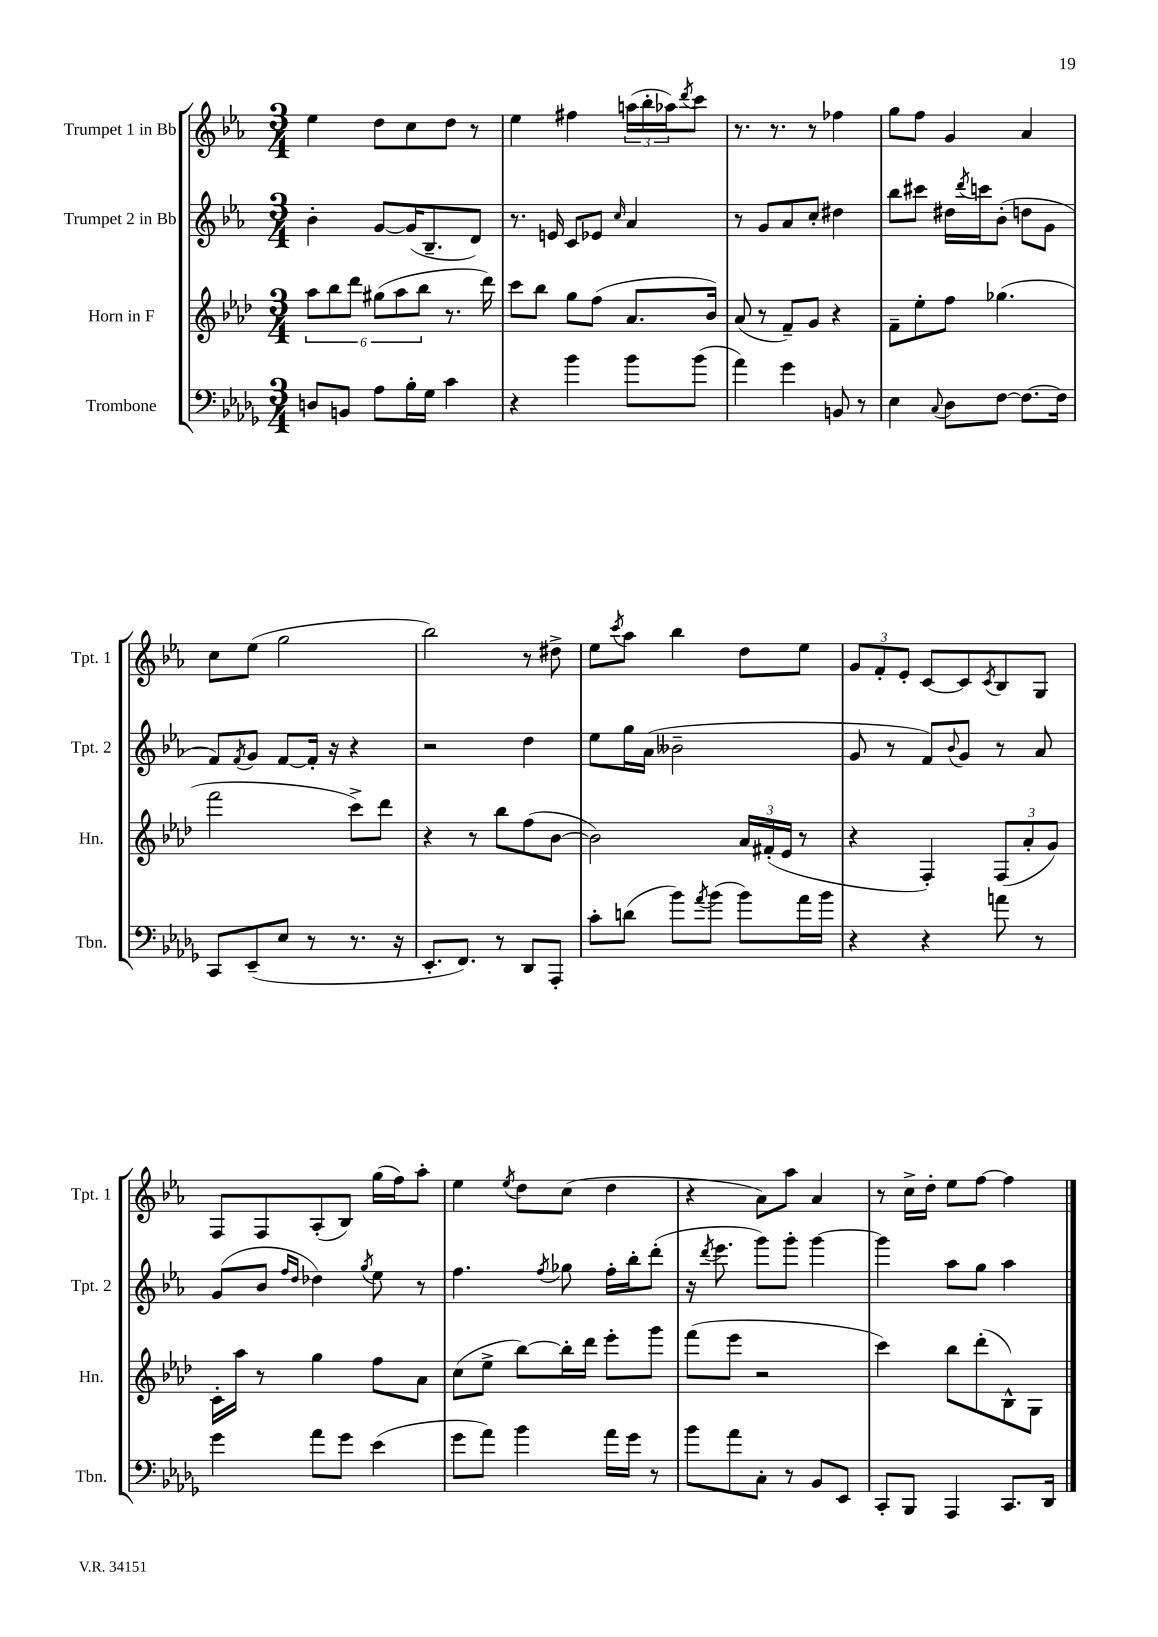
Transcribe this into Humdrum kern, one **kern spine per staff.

**kern	**kern	**kern	**kern
*staff4	*staff3	*staff2	*staff1
*clefF4	*clefG2	*clefG2	*clefG2
*k[b-e-a-d-g-]	*k[b-e-a-d-]	*k[b-e-a-]	*k[b-e-a-]
*M3/4	*M3/4	*M3/4	*M3/4
8D	12aa-	4b-'	4ee-
.	12bb-	.	.
8BB	.	.	.
.	12ddd-	.	.
8A-	(12gg#	[8g	8dd
.	12aa-	.	.
16B-'	.	(16g]	8cc
.	12bb-	.	.
16G-	.	8.B-~	.
4c	8.r	.	8dd
.	.	8d)	8r
.	16ddd-)	.	.
=	=	=	=
4r	8ccc	8.r	4ee-
.	8bb-	.	.
.	.	16e	.
4b-	8gg	8c	4ff#
.	(8ff	8e-	.
.	.	16qqcc	.
8b-	8.a-	4a-	(24aa
.	.	.	24bb-'
.	.	.	24aa-)
.	.	.	8qddd
(8b-	.	.	8ccc
.	16b-)	.	.
=	=	=	=
4a-)	(8a-	8r	8.r
.	8r	8g	.
.	.	.	8.r
4g-	8f~)	8a-	.
.	8g	8cc'	8r
8BB	4r	4dd#	4ff-
8r	.	.	.
=	=	=	=
4E-	8f~	8bb-	8gg
.	8ee-'	8ccc#	8ff
8qqC	.	.	.
8D-	8ff	16dd#	4g
.	.	8qddd	.
.	.	16ccc	.
[8F	(4.gg-	(8b-'	.
8.F_	.	8dd	4a-
.	.	8g	.
16F]	.	.	.
=	=	=	=
8CC	2fff	8f)	8cc
.	.	8qf	.
(8EE-~	.	8g	(8ee-
8E-	.	[8f	2gg
8r	.	16f']	.
.	.	16r	.
8.r	8ccc^)	4r	.
.	8ddd-	.	.
16r	.	.	.
=	=	=	=
8.EE-'	4r	2r	2bb-)
8.FF)	.	.	.
.	8r	.	.
8r	8bb-	.	.
8DD-	(8ff	4dd	8r
8AAA-'	[8b-	.	8dd#^
=	=	=	=
8c'	2b-])	8ee-	8ee-
.	.	.	8qccc
(8d	.	16gg	8aa-
.	.	(16a-	.
8b-)	.	2b--~	4bb-
8qa-	.	.	.
(8b-	.	.	.
8b-)	24a-	.	8dd
.	(24f#'	.	.
.	24e-	.	.
16a-	8r	.	8ee-
16b-	.	.	.
=	=	=	=
4r	4r	8g	12g
.	.	.	12f'
.	.	8r	.
.	.	.	12e-'
4r	4F')	8f)	[8c
.	.	8qqb-	.
.	.	8g	8c]
.	.	.	8qc
8a	(12F	8r	8B-
.	12a-'	.	.
8r	.	8a-	8G
.	12g)	.	.
=	=	=	=
4g-	16c'	(8g	8F
.	16aa-	.	.
.	8r	8b-	8F
.	.	16qqff	.
.	.	16qqdd	.
8a-	4gg	4dd-)	(8A-'
8g-	.	.	8B-)
.	.	8qgg	.
(4e-	8ff	8ee-	(16gg
.	.	.	16ff)
.	8a-	8r	8aa-'
=	=	=	=
8g-	(8cc	4.ff	4ee-
8a-)	8ee-^	.	.
.	.	.	8qee-
4b-	[8bb-)	.	8dd
.	.	8qff	.
.	16bb-']	8gg-	(8cc
.	16ddd-	.	.
16a-	8eee-'	16ff'	4dd
16g-	.	16bb-'	.
8r	8ggg	(8ddd'	.
=	=	=	=
8b-	(8fff	16r	4r
.	.	8qddd	.
.	.	8.eee-	.
8a-	8eee-	.	.
8C'	2r	8ggg)	8a-)
8r	.	8ggg'	8aa-
8BB-	.	[4ggg	4a-
8EE-	.	.	.
=	=	=	=
8CC'	4ccc)	4ggg]	8r
8BBB-	.	.	16cc^
.	.	.	16dd'
4AAA-	8bb-	8aa-	8ee-
.	(8ddd-'	8gg	[8ff
8.CC	8B-^^)	4aa-	4ff]
.	8G	.	.
16DD-	.	.	.
==	==	==	==
*-	*-	*-	*-
